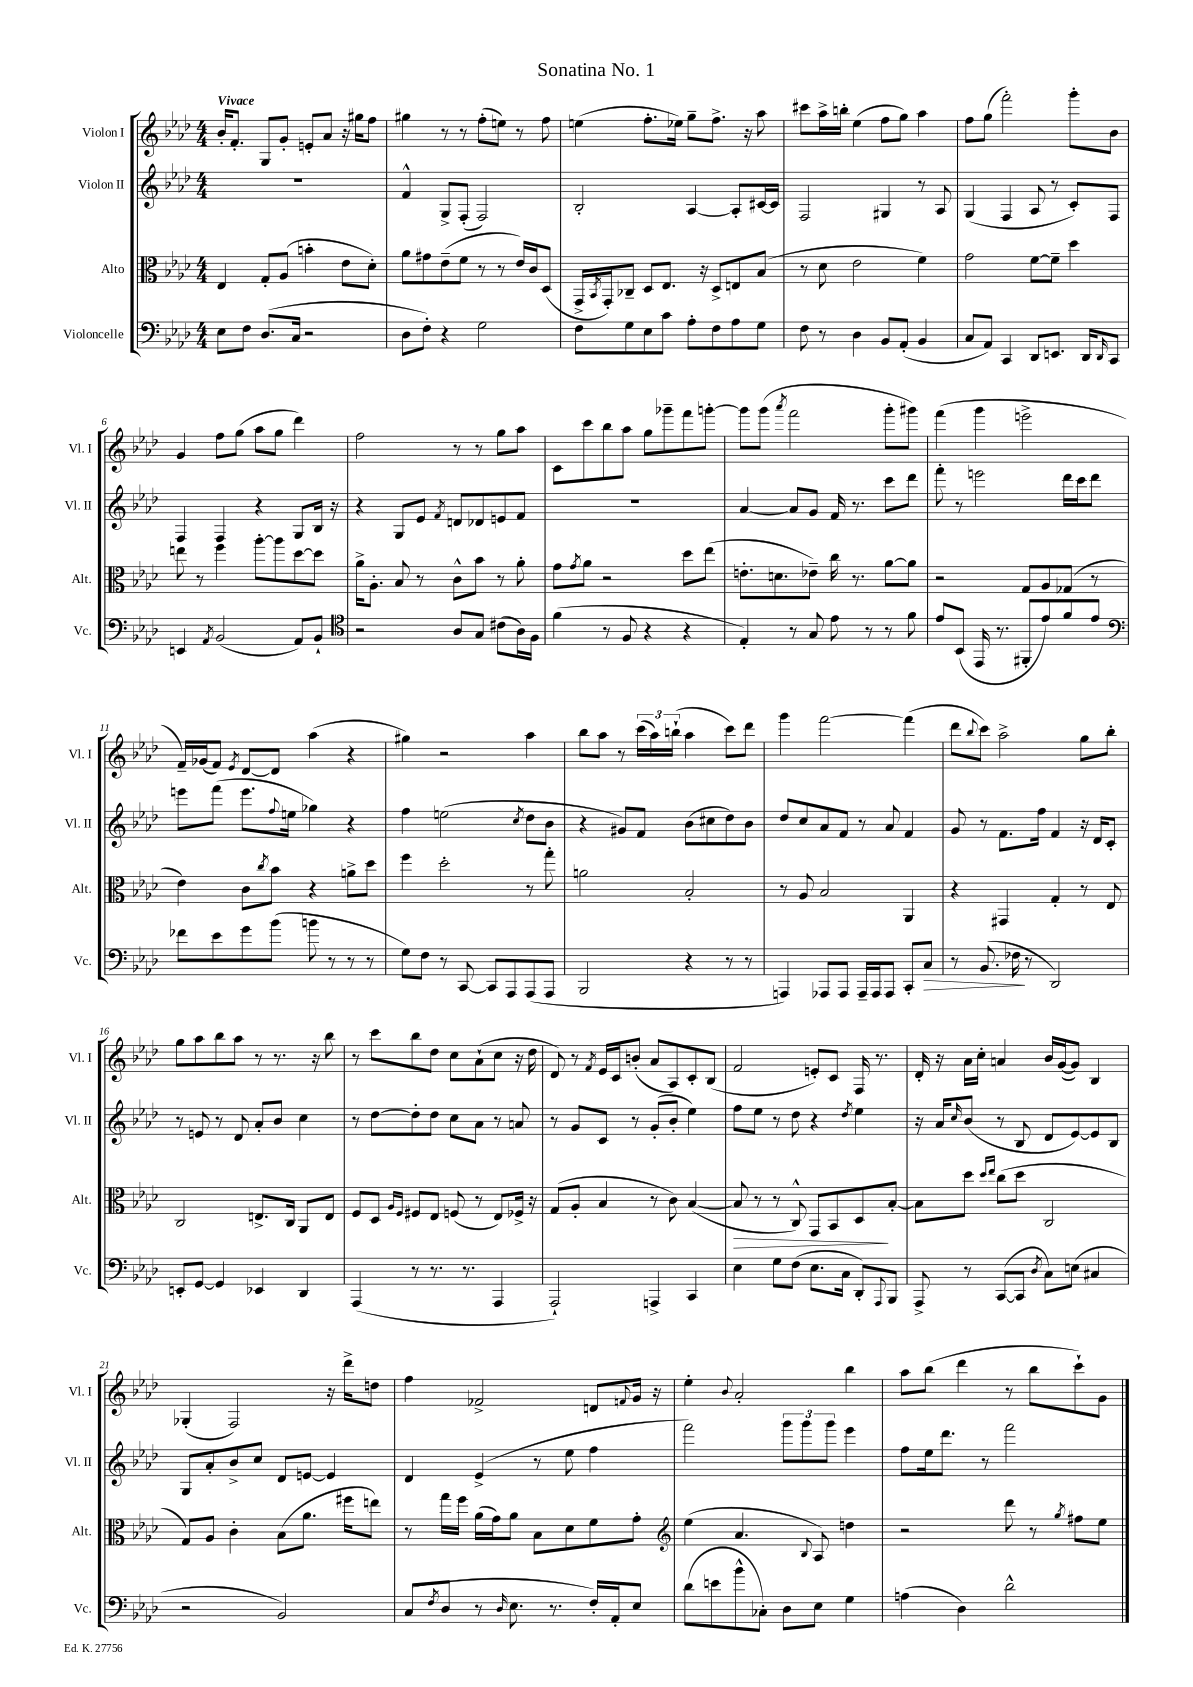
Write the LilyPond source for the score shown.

\header { title = "Sonatina No. 1" }
<<
\new StaffGroup <<
\new Staff = "s0" \with { instrumentName = "Violon I" shortInstrumentName = "Vl. I" } {
    \clef treble \key aes \major \numericTimeSignature \time 4/4 \tempo "Vivace"
    bes'16-. f'8.-. g8 g'8-. e'8-. aes'8 r16 gis''16 f''8 |
    gis''4 r8 r8 f''8-.( e''8) r8 f''8 |
    e''4( f''8.-. ees''16) g''8-- f''8.-> r16 aes''8 |
    cis'''8 aes''16-> b''16-. ees''4( f''8 g''8) aes''4 |
    f''8 g''8( f'''2-.) g'''8-. bes'8 |
    g'4 f''8 g''8( aes''8 g''8 des'''4) |
    f''2 r8 r8 g''8 aes''8 |
    c'8 c'''8 bes''8 aes''8 g''8 ges'''8-- f'''8 g'''8~-. |
    g'''8 g'''8( \acciaccatura { aes'''8 } f'''2 g'''8-. gis'''8) |
    f'''4( g'''4 e'''2-> |
    f'16--) ges'16( f'8) \acciaccatura { ees'8 } des'8~ des'8 aes''4( r4 |
    gis''4) r2 aes''4 |
    bes''8 aes''8 r8 \tuplet 3/2 { c'''16( aes''16) b''16-!( } aes''4 c'''8) des'''8 |
    g'''4 f'''2~ f'''4( |
    des'''8 \appoggiatura { bes''8 } c'''8) aes''2-> g''8 bes''8-. |
    g''8 aes''8 bes''8 aes''8 r8 r8. r16 bes''8 |
    r8 c'''8 bes''8 des''8 c''8 aes'8-!( c''8 r16 des''16 |
    des'8) r8 \acciaccatura { f'8 } ees'16 c'16 b'8-.( aes'8 aes8) c'8-. bes8( |
    f'2 e'8-.) c'8 f16 r8. |
    des'16-. r16 aes'16 c''16-. a'4 bes'16 g'16~( g'8) bes4 |
    ges4-.( f2) r16 des'''16-> d''8 |
    f''4 fes'2-> d'8 \appoggiatura { f'8 } g'16 r16 |
    ees''4-. \appoggiatura { bes'8 } aes'2-. bes''4 |
    aes''8 bes''8( des'''4 r8 bes''8 c'''8-!) g'8 \bar "|." |
}
\new Staff = "s1" \with { instrumentName = "Violon II" shortInstrumentName = "Vl. II" } {
    \clef treble \key aes \major \numericTimeSignature \time 4/4
    R1 |
    f'4-^ g8-> f8-.( f2) |
    bes2-. aes4~ aes8-. cis'16~ cis'16 |
    f2 gis4 r8 aes8 |
    g4( f4 aes8 r8 c'8-.) f8 |
    f4 f4 r4 g8 bes16 r16 |
    r4 g8 ees'8 \acciaccatura { f'8 } d'8 des'8 e'8 f'8 |
    R1 |
    aes'4~ aes'8 g'8 f'16 r8. c'''8 des'''8 |
    f'''8-. r8 e'''2 des'''16 c'''16 des'''8 |
    e'''8 f'''8( e'''8. \appoggiatura { f''8 } e''16 ges''4) r4 |
    f''4 e''2( \acciaccatura { c''8 } des''8 bes'8 |
    r4 gis'8) f'8 bes'8( cis''8 des''8) bes'8 |
    des''8 c''8 aes'8 f'8 r8 aes'8 f'4 |
    g'8 r8 f'8. f''16 f'4 r16 des'16 c'8-. |
    r8 e'8 r8 des'8 aes'8-. bes'8 c''4 |
    r8 des''8~ des''8-. des''8 c''8 aes'8 r8 a'8 |
    r8 g'8 c'8 r8 g'8-.( bes'8-. ees''4) |
    f''8 ees''8 r8 des''8 r4 \acciaccatura { des''8 } ees''4 |
    r16 aes'16 \grace { c''16 } bes'8( r8 bes8 des'8 ees'8~) ees'8 bes8 |
    g8 aes'8-. bes'8-> c''8 des'8 e'8~ e'4 |
    des'4 ees'4->( r8 ees''8 f''4 |
    f'''2) \tuplet 3/2 { g'''8 g'''8 g'''8 } ees'''4 |
    f''8 ees''16 des'''8. r8 f'''2 \bar "|." |
}
\new Staff = "s2" \with { instrumentName = "Alto" shortInstrumentName = "Alt." } {
    \clef alto \key aes \major \numericTimeSignature \time 4/4
    ees4 g8-. aes8( b'4-. ees'8 des'8-.) |
    aes'8 gis'8 ees'8--( f'8 r8 r8 ees'16) c'16 des8( |
    g,16-> \acciaccatura { bes,8 } g,16-.) ces8-- des8 ees8. r16 des8-> e8 bes8( |
    r8 des'8 ees'2 f'4) |
    g'2 f'8~ f'8-- des''4 |
    e''8 r8 f''4 aes''8~-. aes''8 des''8~ des''8 |
    aes'16-> aes8.-. bes8 r8 c'8-^ bes'8 r8 aes'8-. |
    g'8 \acciaccatura { g'8 } aes'8 r2 des''8 ees''8( |
    e'8.-. d'8. ees'8--) c''16 r8. aes'8~ aes'8 |
    r2 g8 aes8 ges8( r8 |
    ees'4) c'8 \acciaccatura { c''8 } bes'8 r4 a'8-> des''8 |
    f''4 des''2-. r8 g''8-. |
    a'2 bes2-. |
    r8 aes8 bes2 aes,4 |
    r4 gis,4 g4-. r8 ees8 |
    c2 e8.-> c16 aes,8 e8 |
    f8 des8 \grace { aes16 f16 } fis8 ees8 f8( r8 ees8) fes16-> r16 |
    g8( aes8-. bes4 r8 c'8) bes4~( |
    bes8\> r8 r8 c8-^) g,8 bes,8 des8\! bes8~-. |
    bes8 des''8 \grace { des''16 ees''16 } c''8( des''8 c2 |
    g8) aes8 c'4-. bes8( aes'8. fis''16 e''8) |
    r8 g''16 f''16 aes'16( g'16) aes'8 bes8 des'8 f'8 g'8-. |
    \clef treble ees''4( aes'4. \appoggiatura { bes8 } aes8) d''4 |
    r2 des'''8 r8 \acciaccatura { g''8 } fis''8 ees''8 \bar "|." |
}
\new Staff = "s3" \with { instrumentName = "Violoncelle" shortInstrumentName = "Vc." } {
    \clef bass \key aes \major \numericTimeSignature \time 4/4
    ees8 f8 des8.( c16 r2 |
    des8 f8-.) r4 g2 |
    f8 g8 ees8 c'8 aes8-. f8 aes8 g8 |
    f8 r8 des4 bes,8 aes,8-.( bes,4 |
    c8 aes,8) c,4 des,8 e,8. des,16 \grace { des,16 } c,8 |
    e,4 \acciaccatura { aes,8 } bes,2( aes,8) bes,8-! |
    \clef tenor r2 aes8 g8 cis'8( aes16) f16 |
    f'4( r8 f8 r4 r4 |
    ees4-.) r8 g8 ees'8 r8 r8 f'8 |
    ees'8 bes,8( ees,16 r8. fis,8-. ees'8) f'8 ees'8 |
    \clef bass fes'8 ees'8 g'8 bes'8( b'8 r8 r8 r8 |
    g8) f8 r8 c,8~ c,8 aes,,8 aes,,8( aes,,8 |
    bes,,2 r4 r8 r8 |
    a,,4) aes,,8 aes,,8 aes,,16-- aes,,16 aes,,8 c,8-. c8\> |
    r8 bes,8.( fes16\! r8 des,2) |
    e,8-. g,8~ g,4 ees,4 des,4 |
    aes,,4( r8 r8. r8. aes,,4 |
    aes,,2-!) a,,4-> c,4 |
    ees4 g8 f8( ees8. c16 des,8-.) \appoggiatura { aes,,8 } bes,,8 |
    aes,,8-> r8 c,8~( c,8 \acciaccatura { des8 } c8) e8( cis4 |
    r2 bes,2) |
    c8( \acciaccatura { f8 } des8 r8 \grace { des16 } ees8. r8. f16-.) aes,16-. ees8 |
    des'8( e'8 bes'8-^ ces8-.) des8 ees8 g4 |
    a4( des4) des'2-^ \bar "|." |
}
>>
>>
